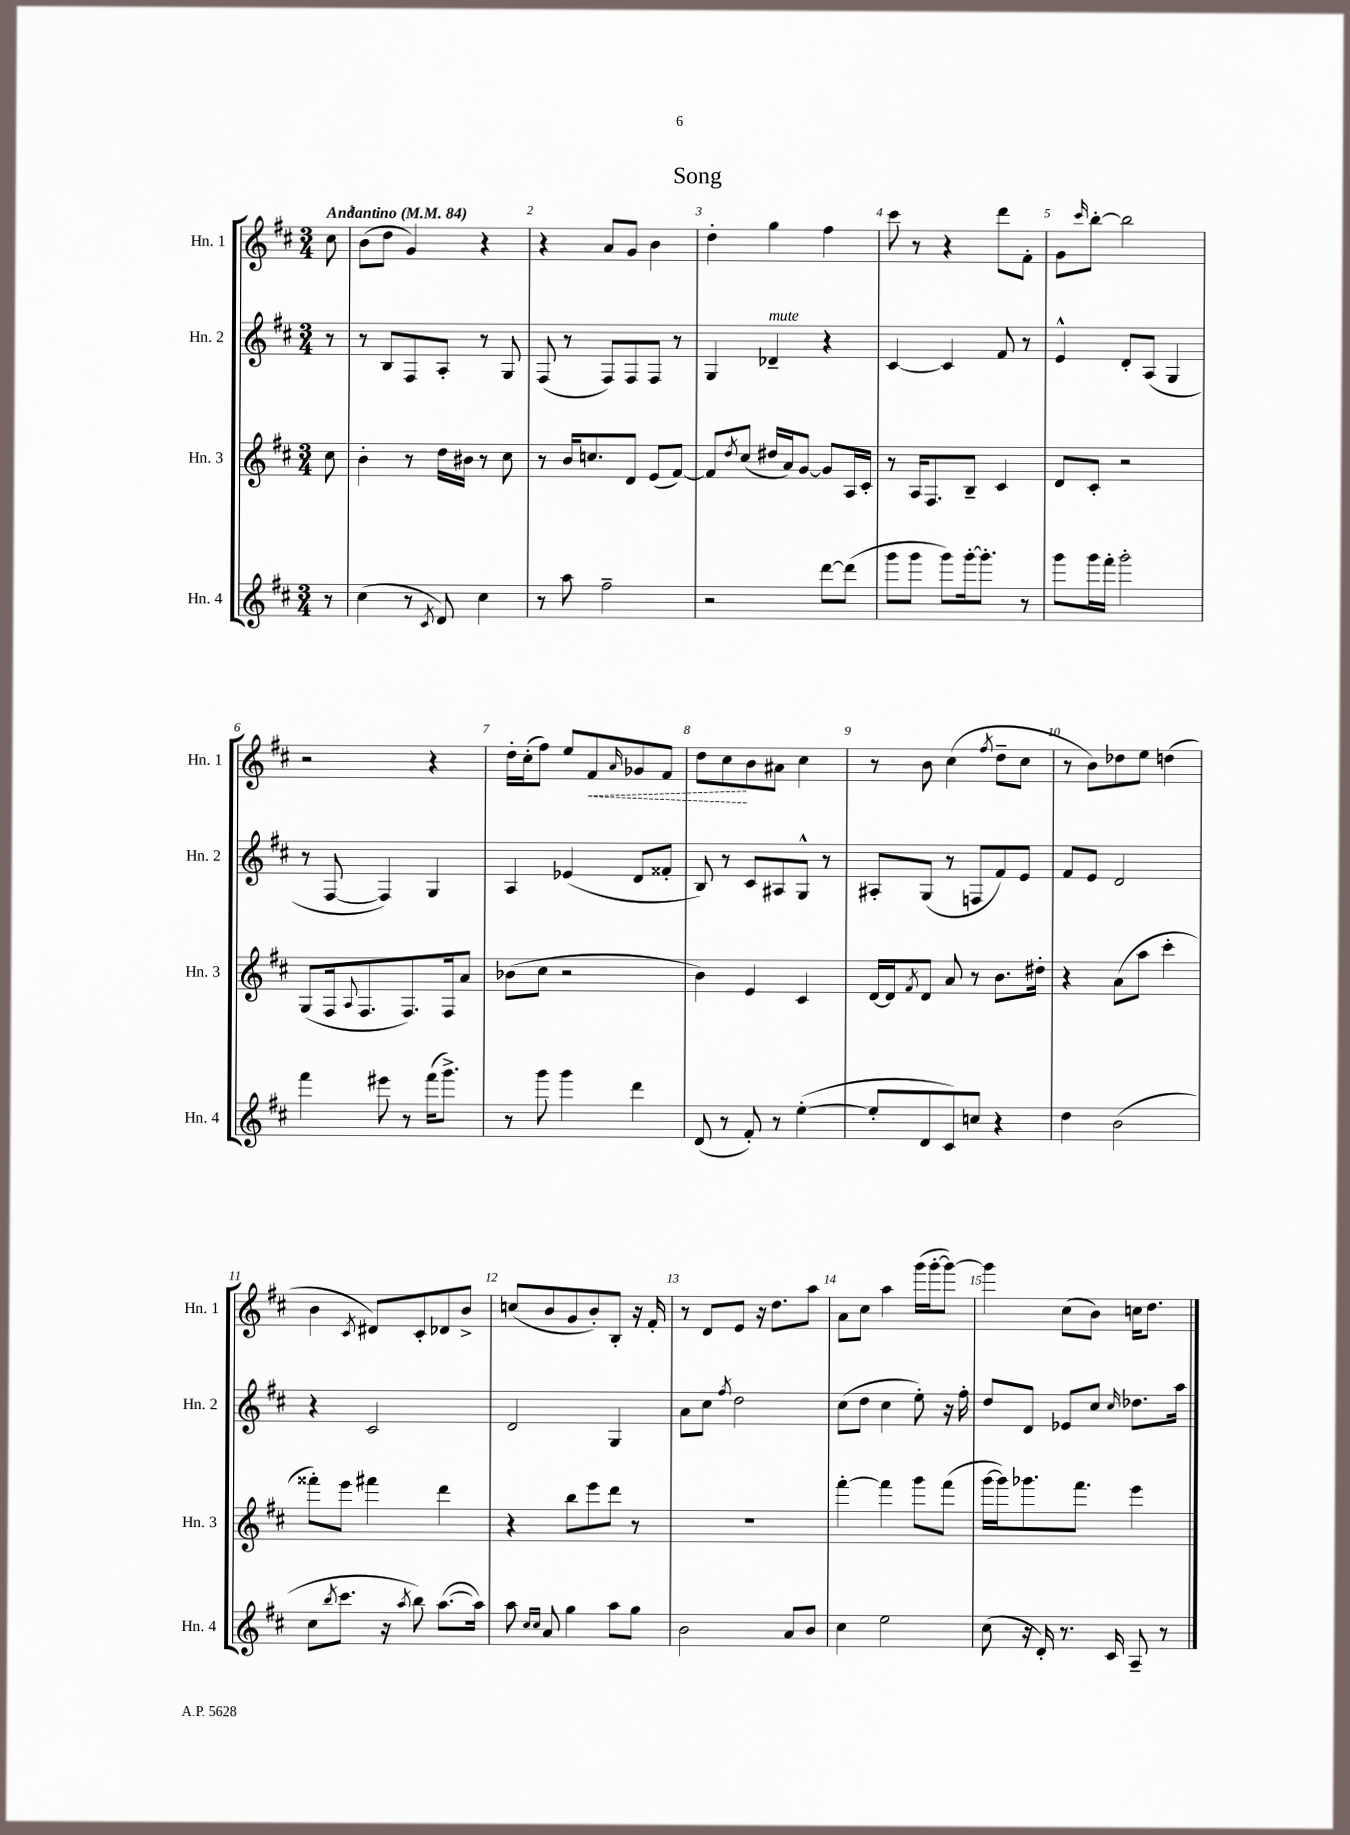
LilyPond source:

\header { title = "Song" }
<<
\new StaffGroup <<
\new Staff = "s0" \with { instrumentName = "Hn. 1" shortInstrumentName = "Hn. 1" } {
    \clef treble \key d \major \numericTimeSignature \time 3/4 \partial 8 \tempo "Andantino" 4 = 84
    cis''8 |
    b'8( d''8 g'4) r4 |
    r4 a'8 g'8 b'4 |
    d''4-. g''4 fis''4 |
    cis'''8 r8 r4 d'''8 fis'8-. |
    g'8 \grace { cis'''16 } b''8~-. b''2 |
    r2 r4 |
    d''16-. cis''16-.( fis''8) e''8 \once \override Hairpin.style = #'dashed-line fis'8\< \grace { a'16 } ges'8 fis'8 |
    d''8 cis''8\! b'8 ais'8 cis''4 |
    r8 b'8 cis''4( \acciaccatura { fis''8 } d''8-- cis''8 |
    r8 b'8) des''8 e''8 d''4( |
    b'4 \acciaccatura { cis'8 } dis'8) cis'8-. des'8 b'8-> |
    c''8( b'8 g'8 b'8-.) b8-. r16 fis'16-. |
    r8 d'8 e'8 r16 d''8. a''8 |
    a'8 cis''8 a''4 g'''16( g'''16~-. g'''8~) |
    g'''4 cis''8( b'8) c''16 d''8. \bar "|." |
}
\new Staff = "s1" \with { instrumentName = "Hn. 2" shortInstrumentName = "Hn. 2" } {
    \clef treble \key d \major \numericTimeSignature \time 3/4 \partial 8
    r8 |
    r8 b8 fis8 a8-. r8 g8 |
    fis8( r8 fis8) fis8 fis8 r8 |
    g4 des'4--^\markup { \italic "mute" } r4 |
    cis'4~ cis'4 fis'8 r8 |
    e'4-^ d'8-. a8( g4 |
    r8 fis8~ fis4) g4 |
    a4 ees'4( d'8 fisis'8-. |
    b8) r8 cis'8 ais8 g8-^ r8 |
    ais8-. g8( r8 f8 fis'8) e'8 |
    fis'8 e'8 d'2 |
    r4 cis'2 |
    d'2 g4 |
    a'8 cis''8 \acciaccatura { fis''8 } d''2 |
    cis''8( d''8 cis''4 e''8-.) r16 fis''16-. |
    d''8 d'8 ees'8 cis''8 \grace { cis''16 } des''8. a''16 \bar "|." |
}
\new Staff = "s2" \with { instrumentName = "Hn. 3" shortInstrumentName = "Hn. 3" } {
    \clef treble \key d \major \numericTimeSignature \time 3/4 \partial 8
    cis''8 |
    b'4-. r8 d''16 bis'16 r8 cis''8 |
    r8 b'16 c''8. d'8 e'8( fis'8~) |
    fis'8 \acciaccatura { d''8 } cis''8( dis''16 a'16) g'8~ g'8 a16 cis'16-. |
    r8 a16 fis8. b8-- cis'4 |
    d'8 cis'8-. r2 |
    g8( fis16 \appoggiatura { a8 } fis8. fis8.) fis16 a'8 |
    bes'8( cis''8 r2 |
    b'4) e'4 cis'4 |
    d'16~ d'16 \acciaccatura { fis'8 } d'8 a'8 r8 b'8. dis''16-. |
    r4 a'8( a''8 cis'''4-. |
    fisis'''8-.) e'''8 fis'''4 d'''4 |
    r4 b''8 e'''8 d'''8 r8 |
    R2. |
    fis'''4~-. fis'''4 g'''8 fis'''8( |
    g'''16~ g'''16) ges'''8. fis'''8. e'''4 \bar "|." |
}
\new Staff = "s3" \with { instrumentName = "Hn. 4" shortInstrumentName = "Hn. 4" } {
    \clef treble \key d \major \numericTimeSignature \time 3/4 \partial 8
    r8 |
    cis''4( r8 \acciaccatura { cis'8 } d'8) cis''4 |
    r8 a''8 fis''2-- |
    r2 d'''8~ d'''8( |
    g'''8 g'''8 g'''8) g'''16~-. g'''8.-. r8 |
    g'''8 g'''16 fis'''16-. g'''2-. |
    fis'''4 eis'''8 r8 fis'''16( g'''8.->) |
    r8 g'''8 g'''4 d'''4 |
    d'8( r8 fis'8-.) r8 e''4~-.( |
    e''8-. d'8 cis'8) c''8 r4 |
    d''4 b'2( |
    cis''8 \acciaccatura { b''8 } cis'''8. r16 \acciaccatura { a''8 } b''8) a''8.~( a''16) |
    a''8 \grace { cis''16 cis''16 } a'8 g''4 a''8 g''8 |
    b'2 a'8 b'8 |
    cis''4 e''2 |
    cis''8( r16 d'16-.) r8. cis'16 a8-- r8 \bar "|." |
}
>>
>>
\layout { \context { \Score \override BarNumber.break-visibility = ##(#f #t #t) barNumberVisibility = #all-bar-numbers-visible } }
